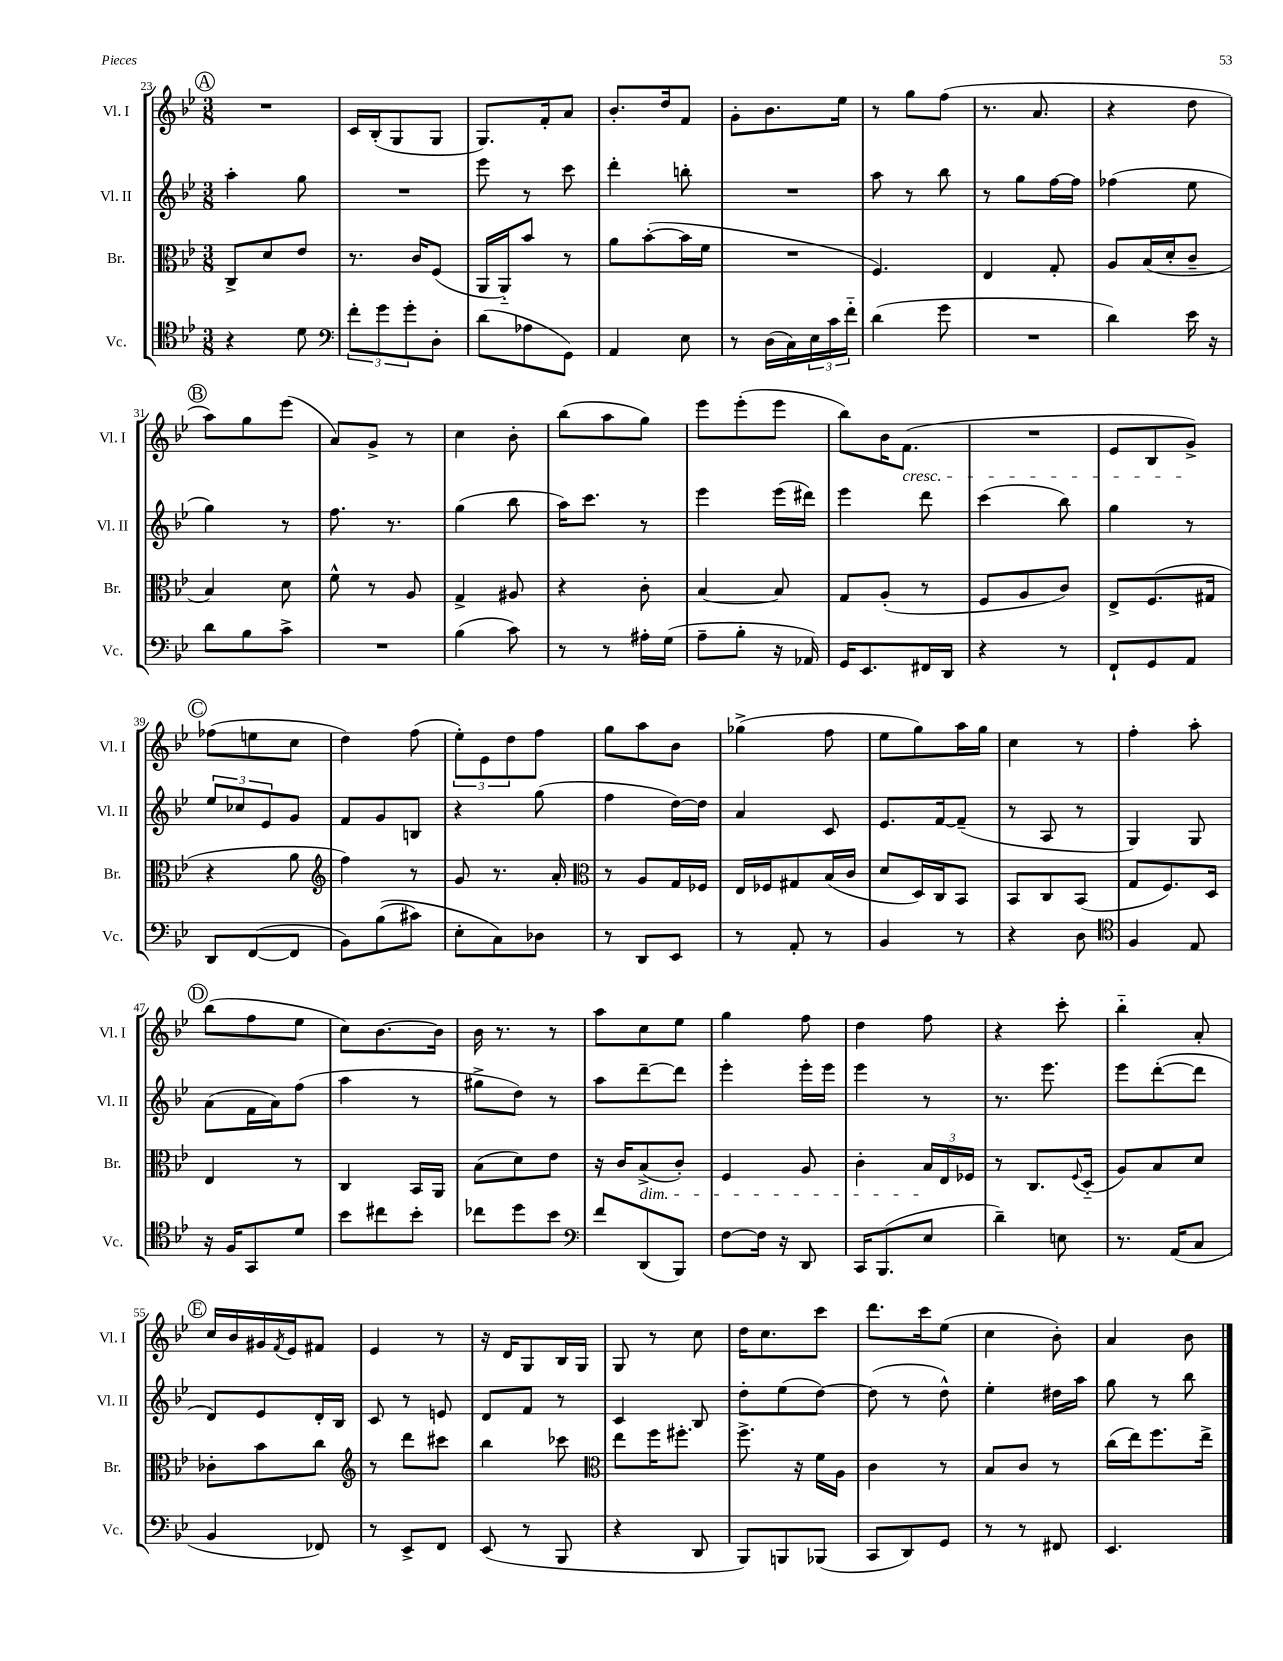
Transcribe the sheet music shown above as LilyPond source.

<<
\new StaffGroup <<
\new Staff = "s0" \with { instrumentName = "Vl. I" shortInstrumentName = "Vl. I" } {
    \clef treble \key bes \major \numericTimeSignature \time 3/8
    \mark \markup { \circle "A" } R4. |
    c'16 bes16-.( g8 g8 |
    g8.) f'16-. a'8 |
    bes'8.-. d''16 f'8 |
    g'8-. bes'8. ees''16 |
    r8 g''8 f''8( |
    r8. a'8. |
    r4 d''8 |
    \mark \markup { \circle "B" } a''8) g''8 ees'''8( |
    a'8) g'8-> r8 |
    c''4 bes'8-. |
    bes''8( a''8 g''8) |
    ees'''8 ees'''8-.( ees'''8 |
    bes''8) bes'16 f'8.\cresc( |
    R4. |
    ees'8 bes8 g'8->\!) |
    \mark \markup { \circle "C" } fes''8( e''8 c''8 |
    d''4) f''8( |
    \tuplet 3/2 { ees''8-.) ees'8 d''8 } f''8 |
    g''8 a''8 bes'8 |
    ges''4->( f''8 |
    ees''8 g''8) a''16 g''16 |
    c''4 r8 |
    f''4-. a''8-. |
    \mark \markup { \circle "D" } bes''8( f''8 ees''8 |
    c''8) bes'8.~ bes'16 |
    bes'16 r8. r8 |
    a''8 c''8 ees''8 |
    g''4 f''8 |
    d''4 f''8 |
    r4 c'''8-. |
    bes''4-_ a'8-. |
    \mark \markup { \circle "E" } c''16 bes'16 gis'16 \acciaccatura { f'8 } ees'16 fis'8 |
    ees'4 r8 |
    r16 d'16 g8 bes16 g16 |
    g8 r8 c''8 |
    d''16 c''8. c'''8 |
    d'''8. c'''16 ees''8( |
    c''4 bes'8-.) |
    a'4 bes'8 \bar "|." |
}
\new Staff = "s1" \with { instrumentName = "Vl. II" shortInstrumentName = "Vl. II" } {
    \clef treble \key bes \major \numericTimeSignature \time 3/8
    \mark \markup { \circle "A" } a''4-. g''8 |
    R4. |
    ees'''8 r8 c'''8 |
    d'''4-. b''8-. |
    R4. |
    a''8 r8 bes''8 |
    r8 g''8 f''16~ f''16 |
    fes''4( ees''8 |
    \mark \markup { \circle "B" } g''4) r8 |
    f''8. r8. |
    g''4( bes''8 |
    a''16) c'''8. r8 |
    ees'''4 ees'''16( dis'''16) |
    ees'''4 d'''8 |
    c'''4( bes''8) |
    g''4 r8 |
    \mark \markup { \circle "C" } \tuplet 3/2 { ees''8 ces''8 ees'8 } g'8 |
    f'8 g'8 b8 |
    r4 g''8( |
    f''4 d''16~) d''16 |
    a'4 c'8 |
    ees'8. f'16~ f'8--( |
    r8 a8 r8 |
    g4) g8 |
    \mark \markup { \circle "D" } a'8( f'16 a'16) f''8( |
    a''4 r8 |
    gis''8-> d''8) r8 |
    a''8 d'''8~-- d'''8 |
    ees'''4-. ees'''16-. ees'''16 |
    ees'''4 r8 |
    r8. ees'''8. |
    ees'''8 d'''8~-.( d'''8 |
    \mark \markup { \circle "E" } d'8) ees'8 d'16-. bes16 |
    c'8 r8 e'8 |
    d'8 f'8 r8 |
    c'4 bes8 |
    d''8-. ees''8( d''8~) |
    d''8( r8 d''8-^) |
    ees''4-. dis''16 a''16 |
    g''8 r8 bes''8 \bar "|." |
}
\new Staff = "s2" \with { instrumentName = "Br." shortInstrumentName = "Br." } {
    \clef alto \key bes \major \numericTimeSignature \time 3/8
    \mark \markup { \circle "A" } c8-> d'8 ees'8 |
    r8. c'16 f8( |
    a,16 a,16-_) bes'8 r8 |
    a'8 bes'8~-.( bes'16 f'16 |
    R4. |
    f4.) |
    ees4 g8-. |
    a8 bes16( d'16-. c'8-- |
    \mark \markup { \circle "B" } bes4) d'8 |
    f'8-^ r8 a8 |
    g4-> ais8 |
    r4 c'8-. |
    bes4~ bes8 |
    g8 a8-.( r8 |
    f8 a8 c'8) |
    ees8-> f8.( gis16 |
    \mark \markup { \circle "C" } r4 a'8 |
    \clef treble f''4) r8 |
    g'8 r8. a'16-. |
    \clef alto r8 a8 g16 fes16 |
    ees16 fes16 gis8 bes16( c'16 |
    d'8 d16) c16 bes,8 |
    bes,8 c8 bes,8( |
    g8 f8.) d16 |
    \mark \markup { \circle "D" } ees4 r8 |
    c4 bes,16 a,16 |
    bes8( d'8) ees'8 |
    r16 c'16 bes8->\dim( c'8-.) |
    f4 a8 |
    c'4-. \tuplet 3/2 { bes16\! ees16 fes16 } |
    r8 c8. \appoggiatura { f8 } d16-_( |
    a8) bes8 d'8 |
    \mark \markup { \circle "E" } ces'8-. bes'8 c''8 |
    \clef treble r8 d'''8 cis'''8 |
    bes''4 ces'''8 |
    \clef alto ees''8 f''16 fis''8.-. |
    f''8.-> r16 f'16 a16 |
    c'4 r8 |
    bes8 c'8 r8 |
    c''16( ees''16) f''8. ees''16-> \bar "|." |
}
\new Staff = "s3" \with { instrumentName = "Vc." shortInstrumentName = "Vc." } {
    \clef tenor \key bes \major \numericTimeSignature \time 3/8
    \mark \markup { \circle "A" } r4 d'8 |
    \clef bass \tuplet 3/2 { f'8-. g'8 g'8-. } d8-. |
    d'8( aes8 g,8) |
    a,4 ees8 |
    r8 d16( c16) \tuplet 3/2 { ees16 c'16 f'16-_ } |
    d'4( g'8 |
    R4. |
    d'4) ees'16 r16 |
    \mark \markup { \circle "B" } d'8 bes8 c'8-> |
    R4. |
    bes4( c'8) |
    r8 r8 ais16-. g16( |
    a8-- bes8-. r16 aes,16) |
    g,16 ees,8. fis,16 d,16 |
    r4 r8 |
    f,8-! g,8 a,8 |
    \mark \markup { \circle "C" } d,8 f,8~( f,8 |
    bes,8) bes8(\( cis'8) |
    ees8-. c8\) des8 |
    r8 d,8 ees,8 |
    r8 a,8-. r8 |
    bes,4 r8 |
    r4 d8 |
    \clef tenor f4 ees8 |
    \mark \markup { \circle "D" } r16 f16 g,8 d'8 |
    bes'8 cis''8 bes'8-. |
    ces''8 d''8 bes'8 |
    \clef bass f'8 d,8( bes,,8) |
    f8~ f16 r16 d,8 |
    c,16 bes,,8.( ees8 |
    d'4--) e8 |
    r8. a,16( c8 |
    \mark \markup { \circle "E" } bes,4 fes,8) |
    r8 ees,8-> f,8 |
    ees,8( r8 bes,,8 |
    r4 d,8 |
    bes,,8) b,,8 bes,,8( |
    c,8 d,8) g,8 |
    r8 r8 fis,8 |
    ees,4. \bar "|." |
}
>>
>>
\layout { \context { \Score currentBarNumber = #23 } }
